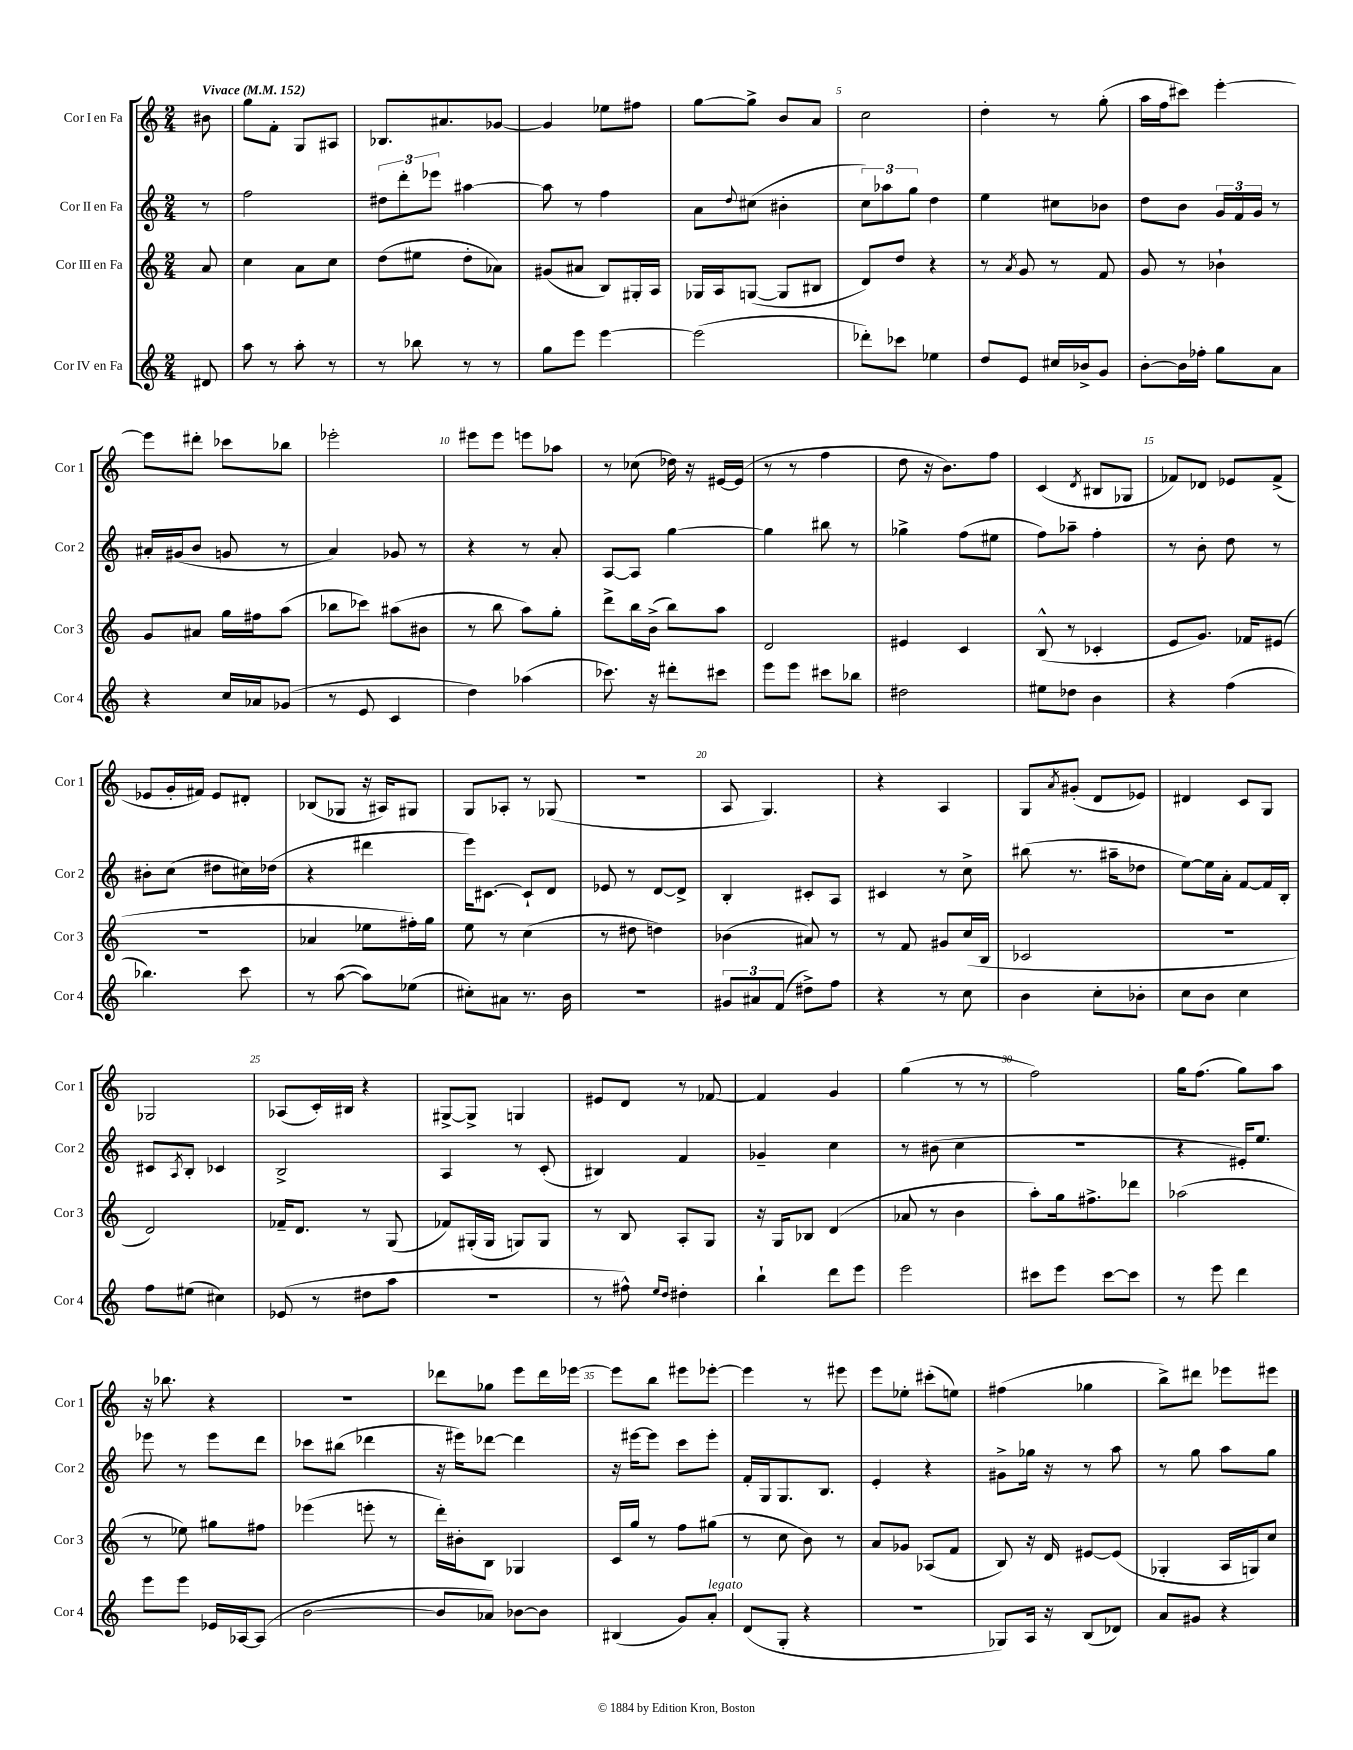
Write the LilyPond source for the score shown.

<<
\new StaffGroup <<
\new Staff = "s0" \with { instrumentName = "Cor I en Fa" shortInstrumentName = "Cor 1" } {
    \clef treble \key c \major \numericTimeSignature \time 2/4 \partial 8 \tempo "Vivace" 4 = 152
    bis'8 |
    g''8 f'8-. g8 ais8 |
    bes8. ais'8. ges'8~ |
    ges'4 ees''8 fis''8 |
    g''8~ g''8-> b'8 a'8 |
    c''2 |
    d''4-. r8 g''8-.( |
    a''16 f''16 cis'''8) e'''4~-. |
    e'''8 dis'''8-. ces'''8 bes''8 |
    ees'''2-. |
    eis'''8 eis'''8 e'''8 aes''8 |
    r8 ces''8( des''16) r16 eis'16~ eis'16( |
    r8 r8 f''4 |
    d''8 r16 b'8.) f''8 |
    c'4( \acciaccatura { d'8 } bis8 ges8 |
    fes'8) des'8 ees'8 fes'8->( |
    ees'8 g'16-. fis'16) ees'8 dis'8-. |
    bes8( ges8 r16 ais16) gis8 |
    g8 aes8-. r8 ges8( |
    r2 |
    a8 g4.) |
    r4 a4 |
    g8 \acciaccatura { a'8 } gis'8-.( d'8 ees'8) |
    dis'4 c'8 g8 |
    ges2 |
    aes8( c'16-.) bis16 r4 |
    gis8~-> gis8-> g4 |
    eis'8 d'8 r8 fes'8~ |
    fes'4 g'4 |
    g''4( r8 r8 |
    f''2) |
    g''16 f''8.( g''8) a''8 |
    r16 bes''8. r4 |
    r2 |
    des'''8 ges''8 e'''8 des'''16 ees'''16~ |
    ees'''8 b''8 eis'''8 ees'''8~-. |
    ees'''4 r8 eis'''8 |
    e'''8 ees''8-. cis'''8-.( e''8) |
    fis''4( ges''4 |
    b''8->) dis'''8 ees'''8 eis'''8 \bar "|." |
}
\new Staff = "s1" \with { instrumentName = "Cor II en Fa" shortInstrumentName = "Cor 2" } {
    \clef treble \key c \major \numericTimeSignature \time 2/4 \partial 8
    r8 |
    f''2 |
    \tuplet 3/2 { dis''8 d'''8-. ees'''8 } ais''4~ |
    ais''8 r8 f''4 |
    a'8 \appoggiatura { d''8 } cis''8( bis'4-. |
    \tuplet 3/2 { c''8) aes''8 g''8 } d''4 |
    e''4 cis''8 bes'8 |
    d''8 b'8 \tuplet 3/2 { g'16 f'16 g'16 } r8 |
    ais'16-. gis'16( b'8 g'8 r8 |
    a'4) ges'8 r8 |
    r4 r8 a'8-. |
    a8~ a8 g''4~ |
    g''4 bis''8 r8 |
    ges''4-> f''8( eis''8 |
    f''8) aes''8-- f''4-. |
    r8 b'8-. d''8 r8 |
    bis'8-. c''8( dis''8 cis''16) des''16( |
    r4 dis'''4 |
    e'''16) cis'8.~ cis'8-! d'8 |
    ees'8 r8 d'8~ d'8-> |
    b4-. cis'8-. a8 |
    cis'4 r8 c''8-> |
    bis''8( r8. ais''16-- des''8 |
    e''8~) e''16 a'16-. f'8~ f'16 b16-. |
    cis'8 \acciaccatura { a8 } b8-. ces'4 |
    b2-> |
    a4 r8 c'8-.( |
    bis4) f'4 |
    ges'4-- c''4 |
    r8 bis'8( c''4 |
    r2 |
    r4 eis'16-.) e''8. |
    ees'''8 r8 ees'''8 d'''8 |
    ces'''8 bis''8( des'''4 |
    r16 eis'''16) des'''8~ des'''4 |
    r16 eis'''16~ eis'''8 c'''8 eis'''8-. |
    f'16-. g16 g8. b8. |
    e'4-. r4 |
    gis'8-> ges''16 r16 r8 a''8 |
    r8 g''8 a''8 g''8 \bar "|." |
}
\new Staff = "s2" \with { instrumentName = "Cor III en Fa" shortInstrumentName = "Cor 3" } {
    \clef treble \key c \major \numericTimeSignature \time 2/4 \partial 8
    a'8 |
    c''4 a'8 c''8 |
    d''8( eis''8 d''8-. aes'8) |
    gis'8( ais'8 b8) gis16-. a16 |
    ges16 a16 g8~( g8 bis8 |
    d'8) d''8 r4 |
    r8 \acciaccatura { a'8 } g'8 r8 f'8 |
    g'8 r8 bes'4-! |
    g'8 ais'8 g''16 fis''16 a''8( |
    bes''8 ces'''8) ais''8( bis'8 |
    r8 b''8 a''8) g''8-. |
    d'''8-> b''16 b'16->( b''8) a''8 |
    d'2 |
    eis'4 c'4 |
    b8-^( r8 ces'4-. |
    e'8 g'8.) fes'16 eis'8( |
    r2 |
    aes'4 ees''8 fis''16-.) g''16 |
    e''8 r8 c''4( |
    r8 dis''8 d''4) |
    bes'4( ais'8) r8 |
    r8 f'8 gis'8 c''16( b16 |
    ces'2 |
    R2 |
    d'2) |
    fes'16-- d'8. r8 g8( |
    fes'8) gis16-.( gis16 g8) g8 |
    r8 b8 a8-. g8 |
    r16 g16 bes8 d'4( |
    aes'8 r8 b'4 |
    a''8-.) g''16 fis''8.-> des'''8 |
    aes''2( |
    r8 ees''8) gis''8 fis''8 |
    ees'''4( e'''8-. r8 |
    d'''16-.) bis'16-. b8 ges4 |
    c'16 g''16 r8 f''8 gis''8( |
    r8 c''8 b'8) r8 |
    a'8 ges'8 aes8( f'8 |
    b8) r16 d'16 eis'8~ eis'8( |
    ges4-. a16 g16) c''8 \bar "|." |
}
\new Staff = "s3" \with { instrumentName = "Cor IV en Fa" shortInstrumentName = "Cor 4" } {
    \clef treble \key c \major \numericTimeSignature \time 2/4 \partial 8
    dis'8 |
    a''8 r8 a''8-. r8 |
    r8 bes''8 r8 r8 |
    g''8 e'''8 e'''4~ |
    e'''2( |
    des'''8-.) ces'''8 ees''4 |
    d''8 e'8 cis''16 bes'16-> g'8 |
    b'8~-. b'16 fes''16-. g''8 a'8 |
    r4 c''16 aes'16 ges'8( |
    r8 e'8 c'4 |
    d''4) aes''4( |
    ces'''8.) r16 dis'''8-. cis'''8 |
    e'''8 e'''8 cis'''8 bes''8 |
    dis''2 |
    eis''8 des''8 b'4 |
    r4 f''4( |
    bes''4.) c'''8 |
    r8 a''8~( a''8) ees''8( |
    cis''8-.) ais'8 r8. b'16 |
    r2 |
    \tuplet 3/2 { gis'8 ais'8 f'8( } dis''8->) f''8 |
    r4 r8 c''8 |
    b'4 c''8-. bes'8-. |
    c''8 b'8 c''4 |
    f''8 eis''8( cis''4) |
    ees'8( r8 dis''8 a''8 |
    R2 |
    r8 fis''8-^) \grace { e''16 d''16 } dis''4-. |
    b''4-! d'''8 e'''8 |
    e'''2 |
    cis'''8 e'''8 cis'''8~ cis'''8 |
    r8 e'''8 d'''4 |
    e'''8 e'''8 ees'16 aes16~ aes8( |
    b'2~ |
    b'8 aes'8) bes'8~ bes'8 |
    bis4( g'8) a'8-.^\markup { \italic "legato" } |
    d'8( g8-. r4 |
    r2 |
    ges8) a16 r16 b8( des'8) |
    a'8 gis'8 r4 \bar "|." |
}
>>
>>
\layout { \context { \Score \override BarNumber.break-visibility = ##(#f #t #t) barNumberVisibility = #(every-nth-bar-number-visible 5) } }
